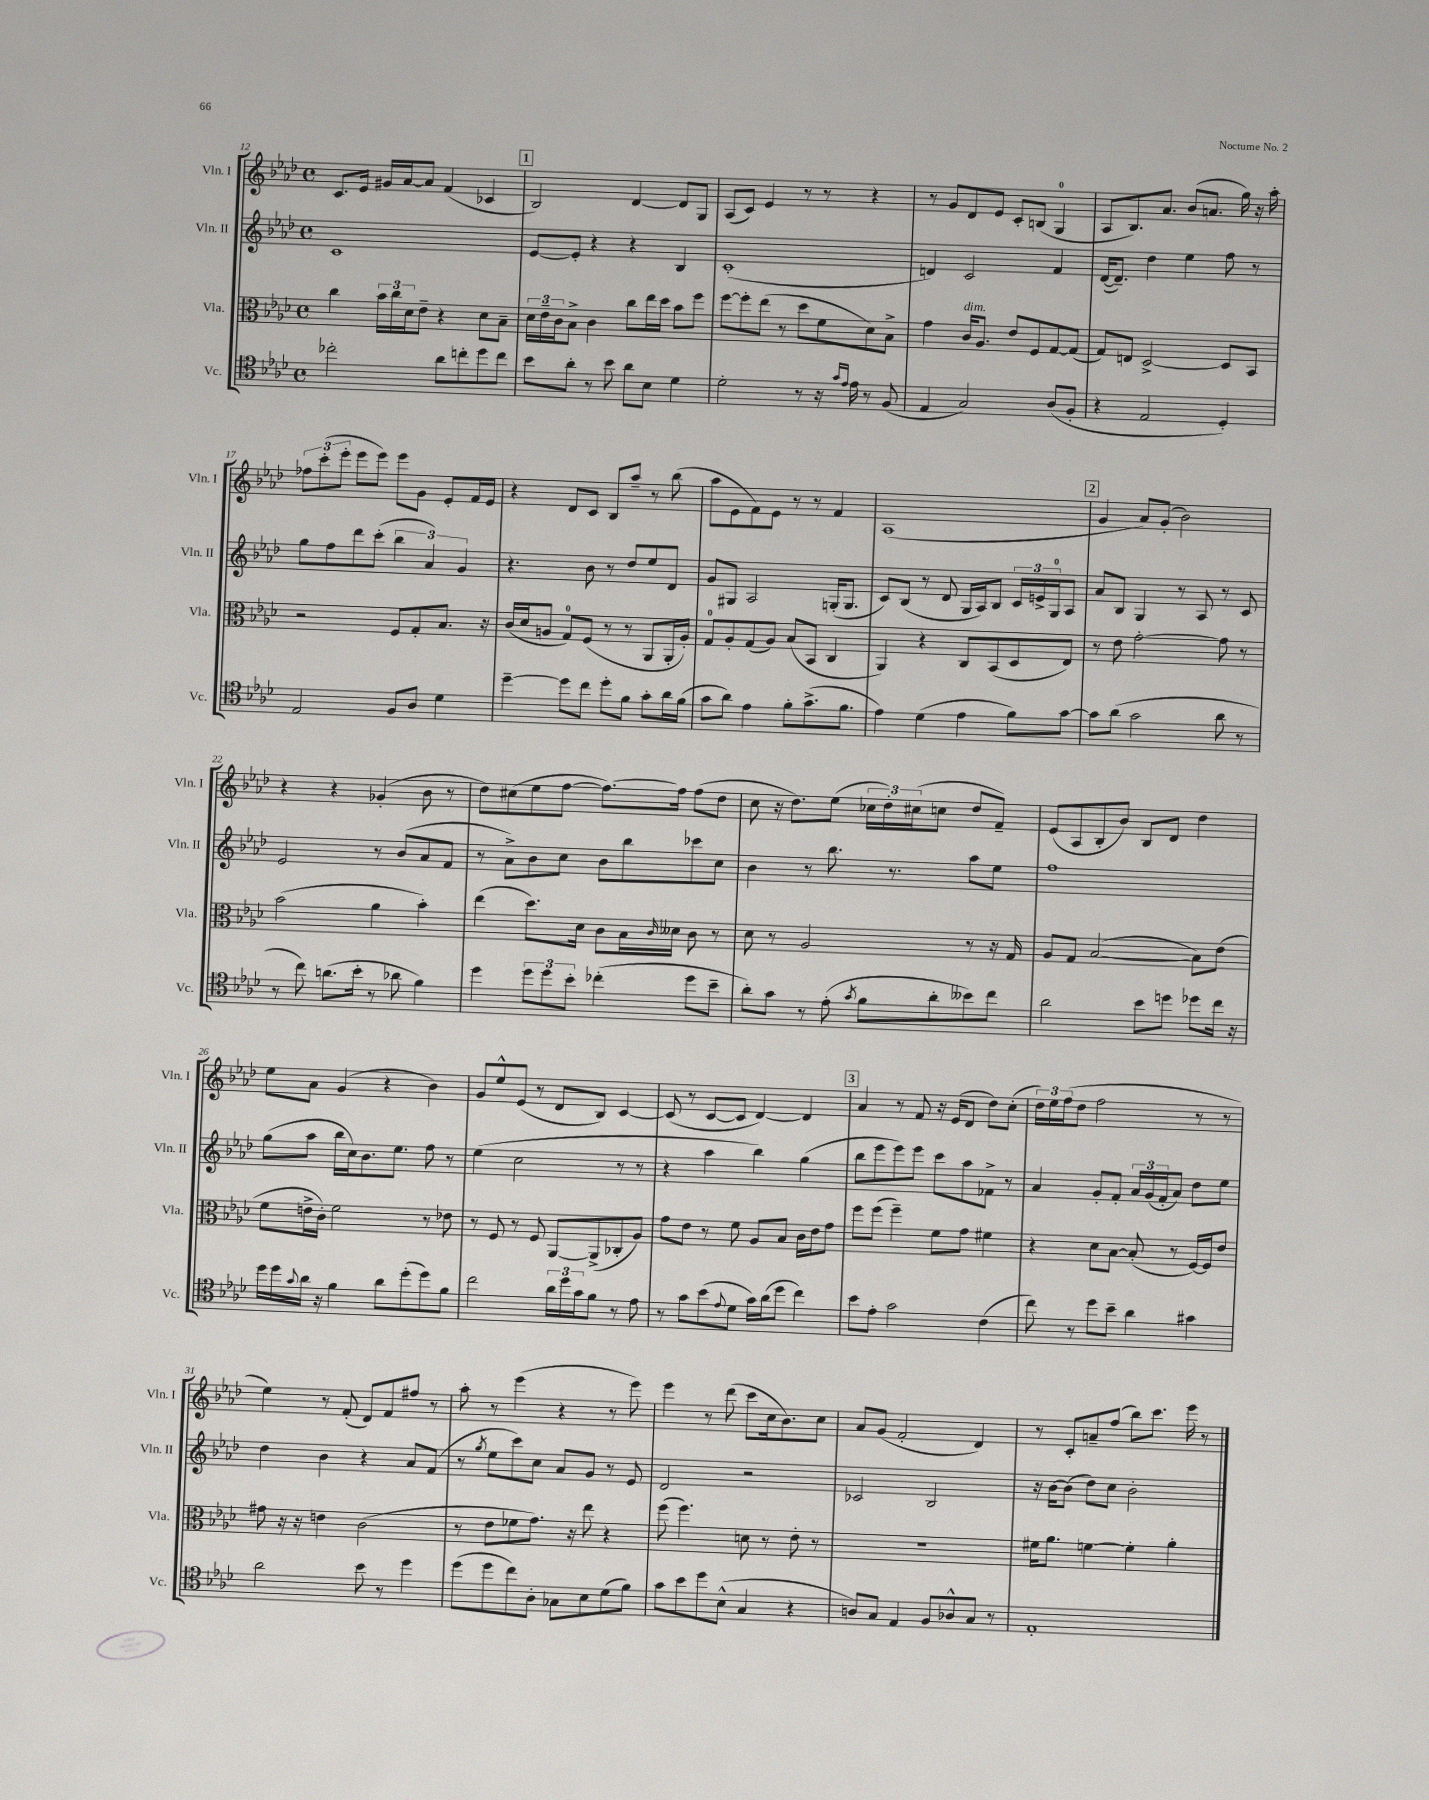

**kern	**kern	**kern	**kern
*staff4	*staff3	*staff2	*staff1
*clefC4	*clefC3	*clefG2	*clefG2
*k[b-e-a-d-]	*k[b-e-a-d-]	*k[b-e-a-d-]	*k[b-e-a-d-]
*M4/4	*M4/4	*M4/4	*M4/4
*met(c)	*met(c)	*met(c)	*met(c)
2cc-'	4cc	1c	8.c
.	.	.	16e-
.	24b-	.	16g#
.	24cc	.	.
.	.	.	[16a-
.	24d-	.	.
.	8e-~	.	8a-]
8a-	4r	.	(4f
8cc'	.	.	.
8dd-	8d-	.	4c-
8cc	8B-~	.	.
=	=	=	=
8b-	24d-	[8e-	2B-)
.	24e-~	.	.
.	24c	.	.
8a-'	8B-^	8e-']	.
8r	4c	4r	.
8b-	.	.	.
8a-	8cc	4r	[4d-
8B-	16ee-	.	.
.	16dd-	.	.
4d-	8b-	4B-	8d-]
.	8ff	.	8G
=	=	=	=
2d-'	[8ff	(1c'	(8A-
.	8ff']	.	8c)
.	(8ee-	.	4e-
.	8r	.	.
8r	8dd-	.	8r
16r	8f	.	8r
16qqg	.	.	.
16qqe-	.	.	.
16e-	.	.	.
8r	8d-)	.	4r
(8F	8B-^	.	.
=	=	=	=
4E-	4g	4d)	8r
.	.	.	8g
2G)	16c	2c	8d-
.	8.A-	.	.
.	.	.	8e-
.	8e-	.	8c'
.	8F	.	(8B
(8A-	[8G	4f	4G
8F'	(8G]	.	.
=	=	=	=
4r	8G)	([16d-	8A-
.	.	8.d-~])	.
.	8E	.	8.B-)
2E-	[2D-^	4dd-	.
.	.	.	8.a-
.	.	4ee-	(8b-
.	.	.	8.a
4D-')	8D-]	8ff	.
.	.	.	16gg)
.	8BB-	8r	16r
.	.	.	16aa-'
=	=	=	=
2E-	2r	8gg	12ff-
.	.	.	(12ccc'
.	.	8ff	.
.	.	.	12eee-'
.	.	8ddd-	8eee-
.	.	(8ccc'	8eee-)
8F	8F	6bb-	8eee-
8A-	8G'	.	8g
.	.	6a-)	.
4d-	8.B-	.	8e-'
.	.	6g	.
.	.	.	16f
.	16r	.	16e-
=	=	=	=
[4dd-~	(16c	4.r	4r
.	16d-	.	.
.	8A	.	.
8dd-]	8G)	.	8d-
8cc	(8F	8b-	8c
8dd-'	8r	8r	8B-
8f	8r	8dd-	8aa-~
8g'	8AA-	8ee-	8r
16a-	16AA-'	8d-	(8bb-
(16f	16A')	.	.
=	=	=	=
8g	8G	8g	8aa-
8a-)	8A-'	8G#	8e-
4e-	(8G	2A-	8f)
.	8A-)	.	8e-
8f'	(8B-	.	8r
(8.g^	8BB-	.	8r
.	4C	(16G'	4f
8.f	.	8.G	.
=	=	=	=
4e-)	4AA-)	8c)	(1A-
.	.	(8B-	.
(4d-	4r	8r	.
.	.	8d-	.
4e-	8C	16G	.
.	.	16A-)	.
.	(8BB-	8B-	.
8f)	8D-	24c	.
.	.	24e^	.
.	.	24G	.
[8g	8E-)	8A-	.
=	=	=	=
8g]	8r	8a-	4g
(8a-	8e-	8B-	.
2g	[2g'	4G	8a-)
.	.	.	(8g'
.	.	8r	2b-)
.	.	8A-	.
8a-	8g]	8r	.
8r	8r	8c	.
=	=	=	=
8r	(2b-	2e-	4r
8cc)	.	.	.
(8.a	.	.	4r
16b-'	.	.	.
8r	4a-	8r	(4g-'
8a-	.	(8b-	.
4f)	4b-')	8a-	8b-
.	.	8f	8r
=	=	=	=
4dd-	(4ee-	8r	8dd-)
.	.	8a-^)	(8cc#
12dd-	8.dd-)	8b-	8ee-
12dd-	.	.	.
.	.	8cc	[8ff
12b-'	.	.	.
.	16d-	.	.
(4cc-'	8c	8b-	8.ff_)
.	16B-	8bb-	.
.	16qqc	.	.
.	16d--	.	16ff]
8dd-	8c	8ccc-	(8ff
8b-~	8r	8cc	8dd-
=	=	=	=
8a-')	8d-	4b-	8cc
8g	8r	.	16r
.	.	.	8.dd-)
8r	2A-	8r	.
(8e-'	.	8.bb-	(8ee-
8qg	.	.	.
8f	.	.	24cc-
.	.	.	24dd-')
.	.	8.r	.
.	.	.	(24cc#
8a-'	.	.	8cc
8b--)	8r	8aa-	8dd-
8cc	16r	8ee-	8f~)
.	16G	.	.
=	=	=	=
2a-	8A-	1ff	(8e-
.	8G	.	8A-
.	([2B-	.	8B-'
.	.	.	8b-)
8b-	.	.	8B-
8dd	.	.	8d-
8dd-	8B-])	.	4dd-
16cc	(8e-	.	.
16r	.	.	.
=	=	=	=
16dd-	8f	(8gg	8ee-
16dd-	.	.	.
8qqg	.	.	.
16a-	16e^	8aa-	8a-
16r	16c')	.	.
4f	2f	16bb-	(4g
.	.	16cc)	.
.	.	8.b-	.
8a-	.	.	4r
.	.	8.ee-	.
(8dd-'	.	.	.
8dd-)	8r	8ff	4b-)
8f	8e-	8r	.
=	=	=	=
2cc	8r	(4ee-	8g
.	8F	.	8ee-^^
.	8r	2cc	(8e-
.	8F	.	8r
24a-	[8AA-	.	8d-
24dd-	.	.	.
24g	.	.	.
8f	(8AA-^]	.	8B-)
8r	8C-'	8r	[4c
8e-	8A-)	8r	.
=	=	=	=
8r	8g	4r	(8c]
8g	8e-	.	8r
(8b-	8r	4aa-	[8c
8qqe-	.	.	.
8d-	8f	.	8c]
16g)	8A-	4bb-)	[4d-)
(16a-	.	.	.
8dd-	8B-	.	.
4cc)	16c	(4gg	4d-]
.	16e-	.	.
.	8g	.	.
=	=	=	=
8b-	8ff	8bb-	4a-
8e-'	(8ff	8eee-	.
2g	4ff~)	8eee-)	8r
.	.	8eee-	8f
.	8f	8ccc	16r
.	.	.	(16e-
.	8g	8aa-	8d-
(4c	4f#	8f-^	8dd-)
.	.	8r	(8cc'
=	=	=	=
8cc)	4r	4a-	24dd-)
.	.	.	24ee-
.	.	.	(24ff
8r	.	.	8dd-
8dd-	8d-	8g'	2ff
8b-~	[8B-	8f'	.
4a-	(8B-']	24a-	.
.	.	(24g	.
.	.	24f'	.
.	8r	8a-)	.
4g#	[16F)	8dd-	8r
.	16F]	.	.
.	8e-	8ee-	8r
=	=	=	=
2a-	8g#	4dd-	4ee-)
.	16r	.	.
.	16r	.	.
.	4e	4b-	8r
.	.	.	(8f'
8b-	(2c	4r	8d-)
8r	.	.	8f
4dd-	.	8a-	8ff#
.	.	(8f	8r
=	=	=	=
(8dd-	8r	8r	8aa-'
.	.	8qgg	.
8dd-	8e-	8ee-	8r
8cc)	8f-	8ccc)	(4eee-
8A-'	8.g)	8cc	.
8G-	.	8a-	4r
.	16r	.	.
8B-	8ee-	8g	.
(8d-	4r	8r	8r
8f)	.	8e-	8eee-)
=	=	=	=
8g	(8ff	2d-	4eee-
8b-	4.ff)	.	.
8dd-	.	.	8r
(8B-^^	.	.	(8ddd-
4G	8d	2r	8ccc
.	8r	.	16cc
.	.	.	8.b-)
4r	8e-'	.	.
.	8r	.	8cc
=	=	=	=
8A)	1r	2c-	8a-
8G	.	.	(8g
4E-	.	.	2f'
8F	.	2B-	.
8A-^^	.	.	.
8G	.	.	4d-)
8r	.	.	.
=	=	=	=
1E-'	16f#	16r	8r
.	8.a-	[16b-	.
.	.	(8b-]	8c'
.	[4f	8dd-)	8a~
.	.	8cc	(8ff
.	4f']	2b-'	8bb-)
.	.	.	8.ccc
.	4a-'	.	.
.	.	.	16eee-
.	.	.	8r
==	==	==	==
*-	*-	*-	*-
